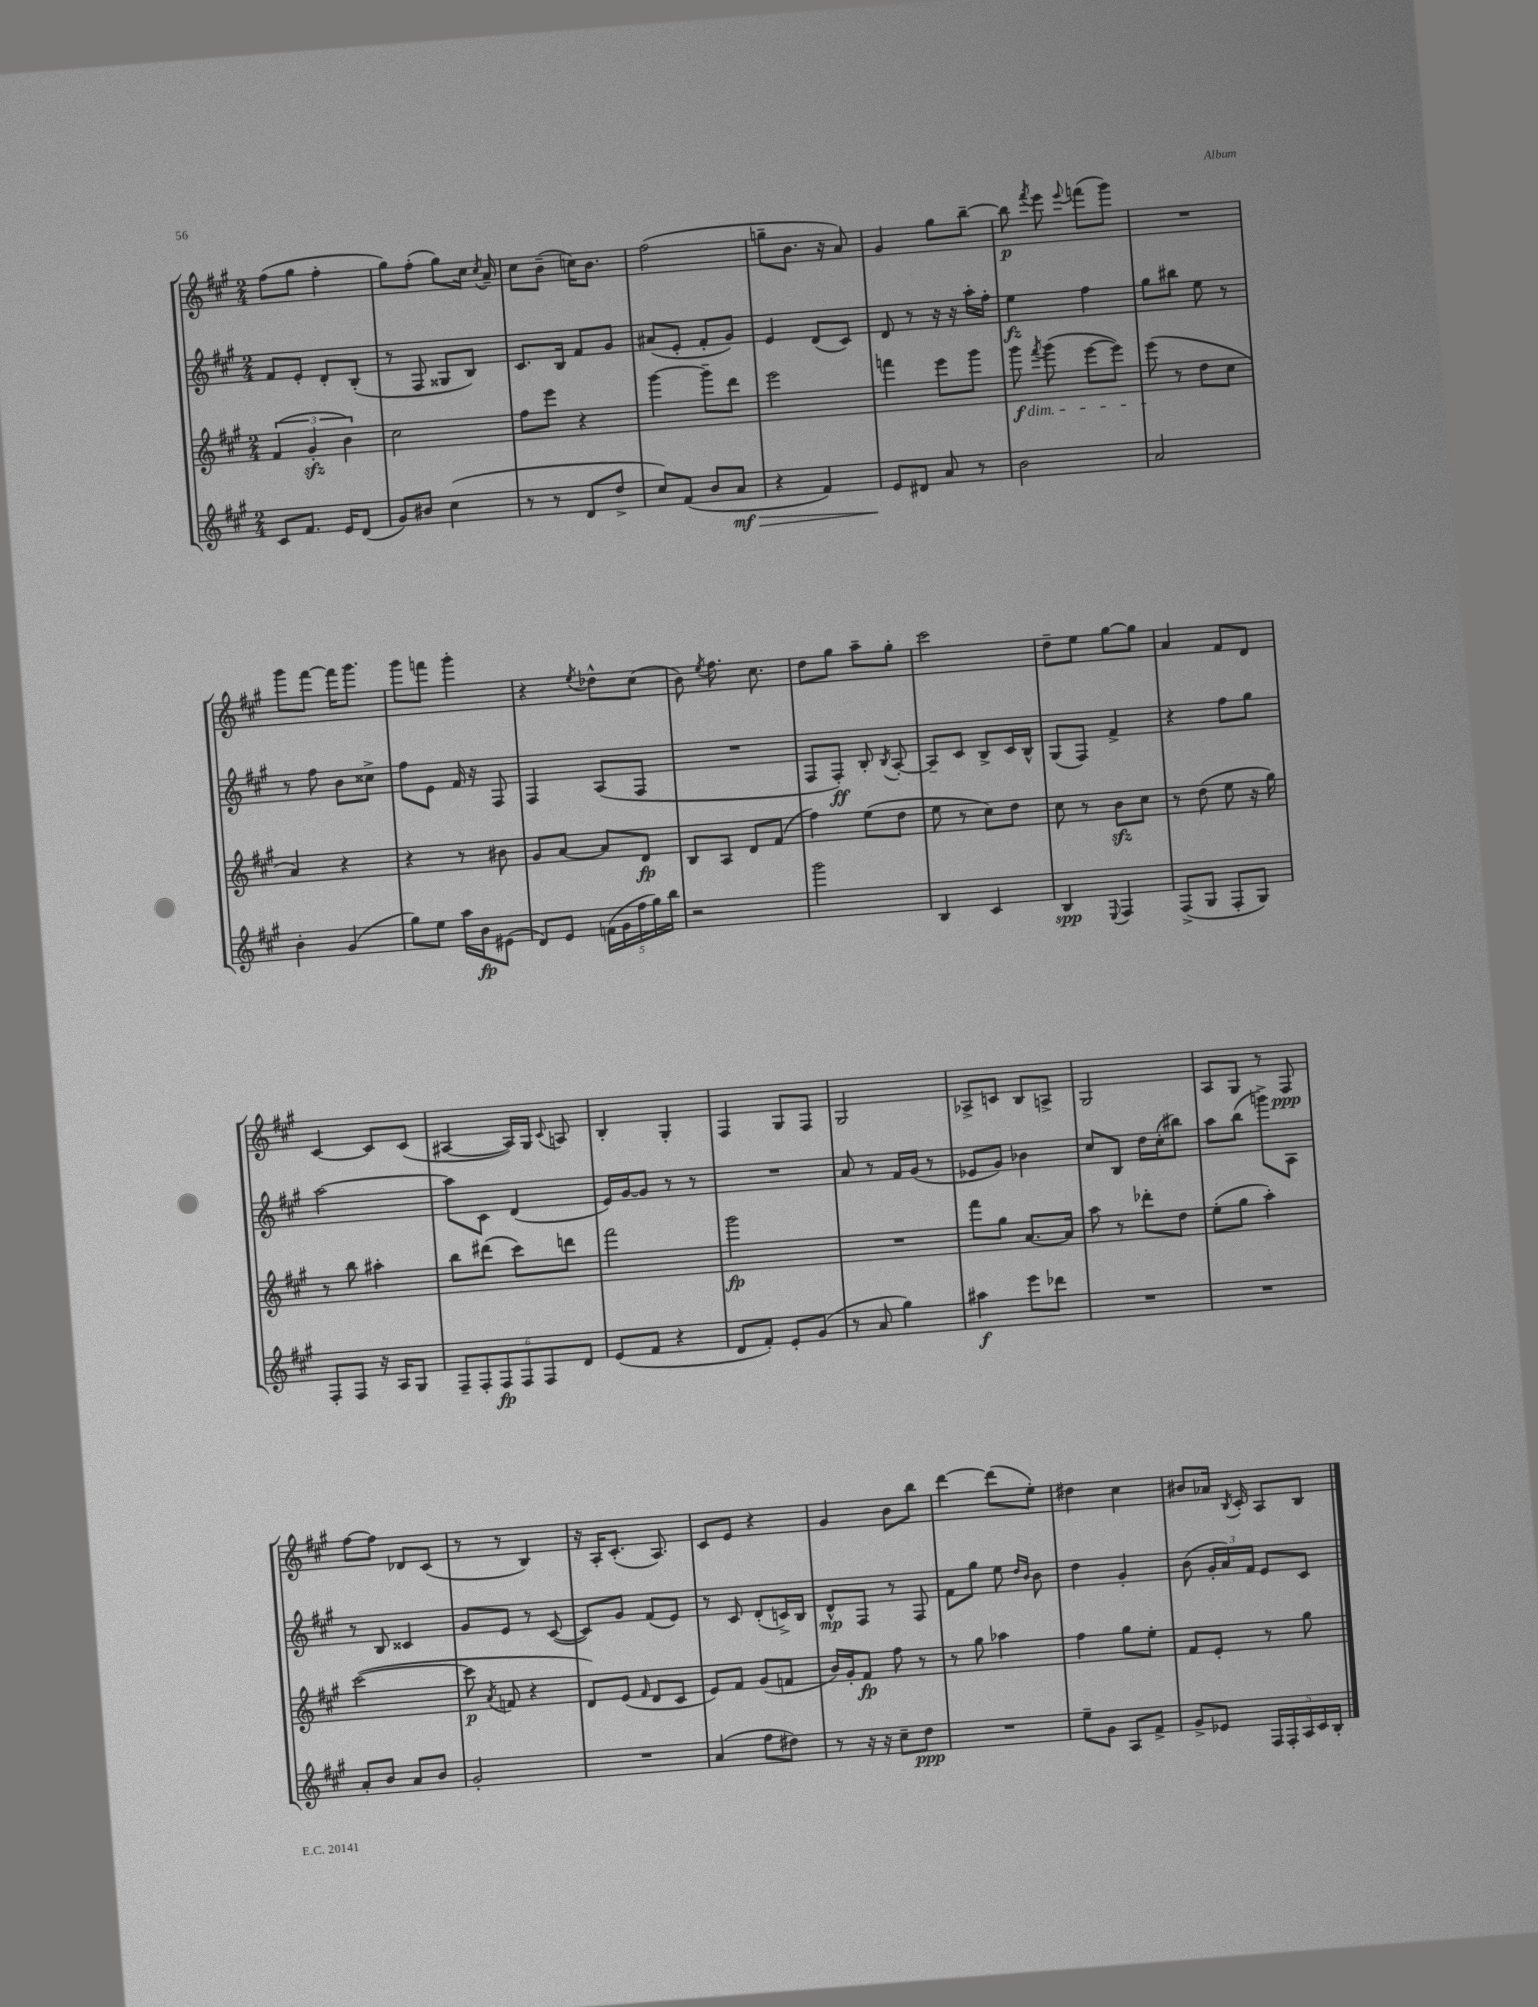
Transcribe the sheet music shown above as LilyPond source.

<<
\new StaffGroup <<
\new Staff = "s0" {
    \clef treble \key a \major \numericTimeSignature \time 2/4
    \autoBeamOff fis''8[( gis''8] fis''4-. |
    gis''8[) fis''8]-.( gis''8[) cis''16] \acciaccatura { cis''8 } a'16-- |
    cis''8[ b'8]--( c''16[) b'8.] |
    fis''2( |
    g''8[-- b'8.] r16 a'8) |
    gis'4 gis''8[ b''8]~-- |
    b''8\p \acciaccatura { fis'''8 } e'''8 \appoggiatura { e'''8 } f'''8[( gis'''8]) |
    R2 |
    gis'''8[ fis'''8]~ fis'''16[ gis'''8.] |
    gis'''8[ f'''8] gis'''4-. |
    r4 \acciaccatura { e''8 } des''8[-^ cis''8]( |
    b'8) \acciaccatura { e''8 } fis''8. cis''8. |
    d''8[ gis''8] a''8[-- gis''8]-. |
    cis'''2 |
    d''8[-- e''8] gis''8[~ gis''8] |
    a'4 fis'8[ d'8] |
    cis'4~ cis'8[ cis'8]( |
    ais4~ ais16[) gis16] \appoggiatura { cis'8 } a8 |
    b4-. gis4-. |
    fis4 gis8[ fis8] |
    gis2 |
    aes8[-> c'8] b8[ a8]-> |
    gis2 |
    a8[ gis8] r8 fis8\ppp |
    fis''8[~ fis''8] des'8[ cis'8]( |
    r8 r8 b4) |
    r16 a16[-. cis'8.]-.( a8.) |
    cis'8[ e'8] r4 |
    gis'4 b'8[ b''8] |
    d'''4~ d'''8[( e''8]-.) |
    dis''4 cis''4 |
    bis'8[ aes'16] \acciaccatura { b8 } cis'16-. a8[ b8] \bar "|." |
}
\new Staff = "s1" {
    \clef treble \key a \major \numericTimeSignature \time 2/4
    \autoBeamOff fis'8[ e'8]-. d'8[-. b8]-.( |
    r8 fis8 gisis8[ b8]) |
    cis'8.[ b16] fis'8[ gis'8] |
    ais'8[( e'8]-. fis'8[-. gis'8]) |
    e'4 d'8[( cis'8]) |
    d'8 r8 r16 r16 a''16[-. fis''16]-. |
    e''4\fz fis''4 |
    gis''8[ bis''8] e''8 r8 |
    r8 fis''8 b'8[ cisis''8]-> |
    fis''8[ e'8] fis'16 r16 fis8 |
    fis4 a8[( fis8] |
    R2 |
    fis8[ fis8]-.\ff) b8-. \acciaccatura { b8 } a8~-. |
    a8[-- cis'8] b8[-> cis'16 b16]-^ |
    gis8[( fis8]) fis'4-> |
    r4 fis''8[ gis''8] |
    a''2~ |
    a''8[ cis'8] d'4( |
    e'16[) gis'16~ gis'8] r8 r8 |
    R2 |
    a'8 r8 fis'16[ gis'16]( r8 |
    ees'8[ gis'8]) bes'4 |
    cis''8[ b8] d''16[ cis''16-.( bis''8]) |
    a''8[ b''8]( g'''8[->) a8] |
    r8 b8 cisis'4 |
    gis'8[ e'8] r8 cis'8~( |
    cis'8[) gis'8] fis'8[( e'8]) |
    r8 cis'8 d'8[-.( c'16->) b16] |
    d'8[-^\mp fis8] r8 fis8 |
    fis'8[ gis''8] e''8 \grace { d''16[ b'16] } b'8 |
    d''4 gis'4-. |
    b'8( \tuplet 3/2 { gis'16[-. a'16) fis'16] } e'8[ cis'8] \bar "|." |
}
\new Staff = "s2" {
    \clef treble \key a \major \numericTimeSignature \time 2/4
    \autoBeamOff \tuplet 3/2 { fis'4( gis'4-.\sfz b'4) } |
    cis''2 |
    fis''8[ e'''8] r4 |
    gis'''4~ gis'''8[-- d'''8] |
    e'''2 |
    f'''4 e'''8[ gis'''8] |
    gis'''8\f\dim \acciaccatura { fis'''8 } gis'''8( e'''8[~ e'''8]) |
    e'''8\!( r8 d''8[ cis''8] |
    a'4) r4 |
    r4 r8 bis'8 |
    gis'8[ a'8]~ a'8[ d'8]\fp |
    b8[ a8] d'8[ fis'8]( |
    fis''4) e''8[( d''8] |
    e''8 r8 cis''8[) d''8] |
    cis''8 r8 b'8[\sfz cis''8] |
    r8 d''8( e''8 r16 gis''16) |
    r8 b''8 ais''4-. |
    b''8[ dis'''8]( cis'''8[) d'''8] |
    fis'''2 |
    gis'''2\fp |
    R2 |
    fis'''8[ gis''8] a'8.[~ a'16] |
    a''8 r8 des'''8[-. d''8] |
    e''8[-.( gis''8] a''4-.) |
    cis'''2~( |
    cis'''8\p \acciaccatura { a'8 } f'8 r4 |
    d'8[) e'8]( \grace { fis'16 } d'8[ cis'8] |
    e'8[) fis'8] gis'8[( f'8] |
    b'16[) gis'16-. fis'8]\fp fis''8 r8 |
    r8 gis''8 aes''4 |
    fis''4 gis''8[ e''8]-. |
    fis'8[ e'8]-. r8 gis''8 \bar "|." |
}
\new Staff = "s3" {
    \clef treble \key a \major \numericTimeSignature \time 2/4
    \autoBeamOff cis'8[ fis'8.] e'16[ d'8]( |
    gis'8[) bis'8] cis''4( |
    r8 r8 d'8[ d''8]-> |
    cis''8[) fis'8]( b'8[ a'8]\mf\> |
    r4 fis'4) |
    e'8[\! dis'8] a'8 r8 |
    b'2 |
    a'2 |
    b'4-. gis'4( |
    gis''8[) e''8] a''16[ b'16\fp eis'8]( |
    d'8[) e'8] \tuplet 5/4 { f'16[( gis'16 fis''16 gis''16) b''16] } |
    r2 |
    gis'''2 |
    b4 cis'4 |
    b4\spp \appoggiatura { e8 } fis4 |
    fis8[->( gis8] fis8[-. gis8]) |
    fis8[-. fis8] r16 a16[ gis8] |
    \tuplet 6/4 { fis8[-- fis8-. fis8\fp fis8 fis8 d'8] } |
    e'8[( fis'8] r4 |
    d'8[ fis'8]-.) e'8[-. gis'8]( |
    r8 a'8 gis''4) |
    ais''4\f e'''8[ des'''8] |
    R2 |
    R2 |
    a'8[-. b'8] a'8[ b'8] |
    gis'2-. |
    R2 |
    a'4( fis''8[ dis''8]) |
    r8 r16 r16 cis''8[-- d''8]\ppp |
    R2 |
    e''8[-- gis'8] a8[ fis'8]-> |
    gis'8[-> ees'8] \tuplet 5/4 { fis16[ fis16-. a16 cis'16 b16]-. } \bar "|." |
}
>>
>>
\layout { \context { \Score \remove "Bar_number_engraver" } }
